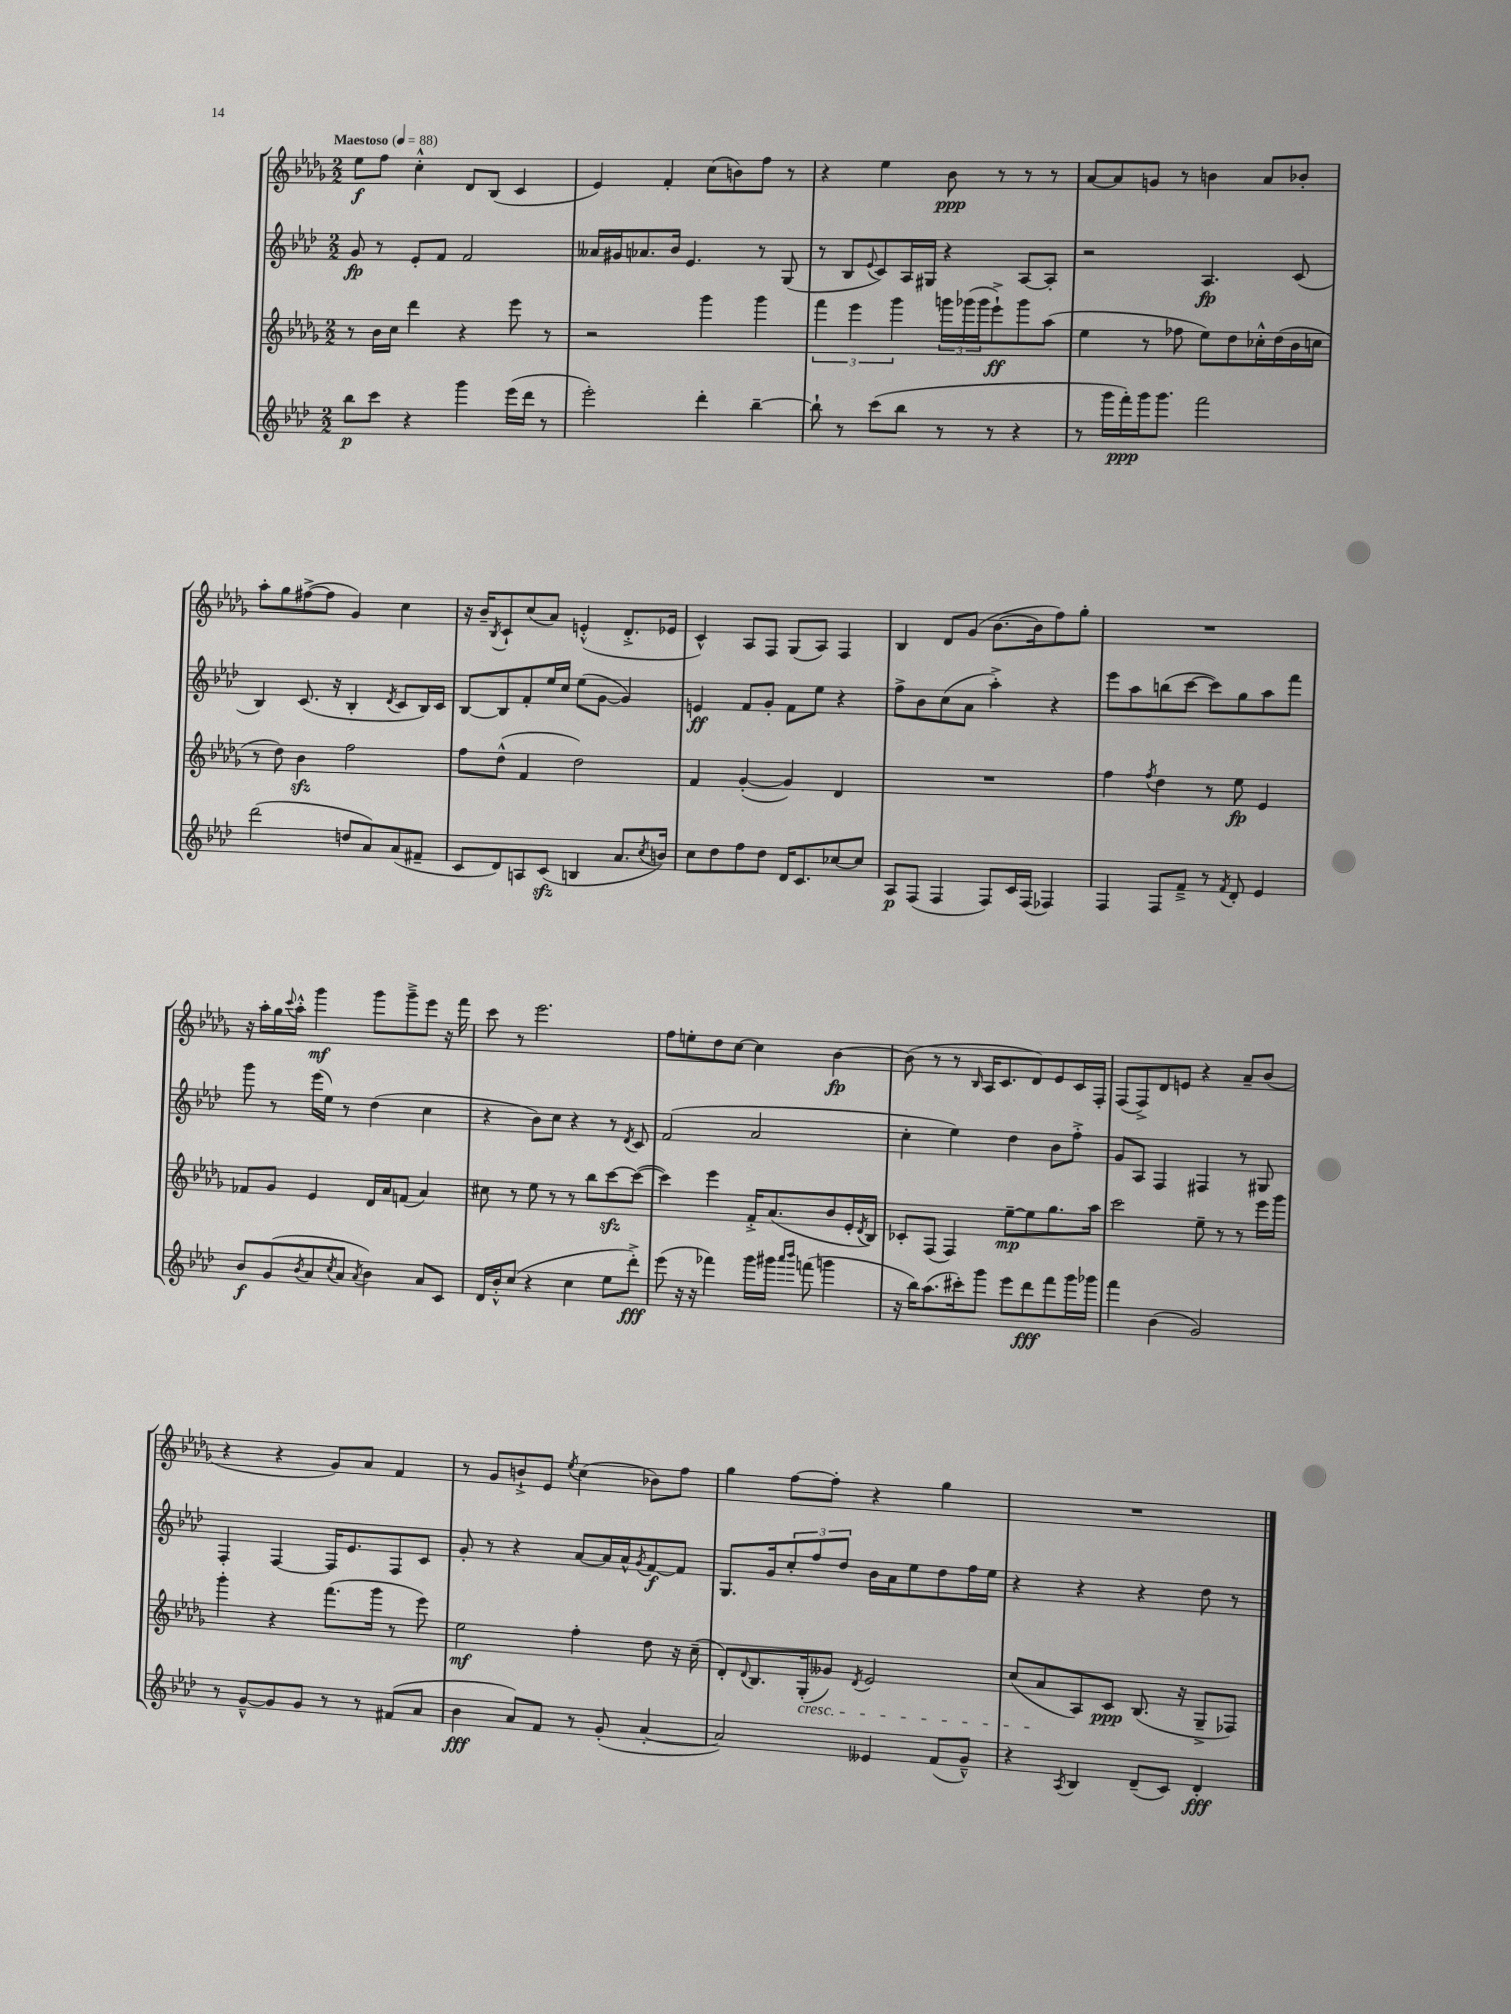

**kern	**dynam	**kern	**dynam	**kern	**dynam	**kern	**dynam
*part4	*part4	*part3	*part3	*part2	*part2	*part1	*part1
*staff4	*staff4	*staff3	*staff3	*staff2	*staff2	*staff1	*staff1
*clefG2	*	*clefG2	*	*clefG2	*	*clefG2	*
*k[b-e-a-d-]	*	*k[b-e-a-d-g-]	*	*k[b-e-a-d-]	*	*k[b-e-a-d-g-]	*
*M2/2	*	*M2/2	*	*M2/2	*	*M2/2	*
*MM88	*	*MM88	*	*MM88	*	*MM88	*
=1	=1	=1	=1	=1	=1	=1	=1
!	!	!	!	!	!	!LO:TX:a:B:t=Maestoso	!
8bb-\L	p	8r	.	8g/	fp	8ee-\L	f
8ccc\J	.	16b-\LL	.	8r	.	8ff\J	.
.	.	16cc\JJ	.	.	.	.	.
4r	.	4ddd-\	.	8e-'/L	.	4cc'^^\	.
.	.	.	.	8f/J	.	.	.
4ggg\	.	4r	.	2f/	.	8d-/L	.
.	.	.	.	.	.	(8B-/J	.
(16eee-\LL	.	8eee-\	.	.	.	4c/	.
16ddd-\JJ	.	.	.	.	.	.	.
8r	.	8r	.	.	.	.	.
=2	=2	=2	=2	=2	=2	=2	=2
2eee-'\)	.	2r	.	16a--X/LL	.	4e-/)	.
.	.	.	.	16g#X/J	.	.	.
.	.	.	.	8.a-X/	.	.	.
.	.	.	.	.	.	4f'/	.
.	.	.	.	16b-/Jk	.	.	.
.	.	.	.	4.e-/	.	.	.
4ddd-'\	.	4ggg-\	.	.	.	(8cc\L	.
.	.	.	.	.	.	8bn\)	.
[4bb-~\	.	4ggg-\	.	8r	.	8ff\J	.
.	.	.	.	(8G/	.	8r	.
=3	=3	=3	=3	=3	=3	=3	=3
8bb-`\]	.	6fff\	.	8r	.	4r	.
8r	.	.	.	8B-/L	.	.	.
.	.	6eee-\	.	.	.	.	.
.	.	.	.	8qqe-/	.	.	.
(8ccc\L	.	.	.	8c/)	.	4ee-\	.
.	.	6ggg-\	.	.	.	.	.
8bb-\J	.	.	.	16A-/L	.	.	.
.	.	.	.	16G#X/JJ	.	.	.
8r	.	24gggn\LL	.	4r	.	8b-\	ppp
.	.	(24ggg-X\	.	.	.	.	.
.	.	24ggg-\J	.	.	.	.	.
8r	.	8eee-`^\)	ff	.	.	8r	.
4r	.	8ggg-\	.	[8A-/L	.	8r	.
.	.	(8aa-\J	.	8A-'/J]	.	8r	.
=4	=4	=4	=4	=4	=4	=4	=4
8r	.	4ee-\	.	2r	.	[8a-/L	.
16ggg\LL	.	.	.	.	.	8a-/]	.
16fff'\)	ppp	.	.	.	.	.	.
16ggg\J	.	8r	.	.	.	8gn/J	.
8.ggg\J	.	.	.	.	.	.	.
.	.	8ff-X\	.	.	.	8r	.
2fff\	.	8ee-\L)	.	4.A-/	fp	4bn\	.
.	.	8dd-\	.	.	.	.	.
.	.	16cc-X'^^\L	.	.	.	8a-/L	.
.	.	(16dd-\	.	.	.	.	.
.	.	16b-\	.	(8c/	.	8b-X'/J	.
.	.	16ccn\JJ	.	.	.	.	.
!!LO:LB:g=z
=5	=5	=5	=5	=5	=5	=5	=5
(2ddd-\	.	8r	.	4B-/)	.	8aa-'\L	.
.	.	8dd-\)	.	.	.	8gg-\	.
.	.	4b-zz\	.	(8.c/	.	([8ff#X^\	.
.	.	.	.	.	.	8ff#\J]	.
.	.	.	.	16r	.	.	.
8ddn/L	.	2ff\	.	4B-'/	.	4g-/)	.
8a-/)	.	.	.	.	.	.	.
.	.	.	.	8qd-/	.	.	.
(8a-/	.	.	.	8c/L	.	4cc\	.
8f#X~/J	.	.	.	16B-/L)	.	.	.
.	.	.	.	16c/JJ	.	.	.
=6	=6	=6	=6	=6	=6	=6	=6
8c/L	.	8ff\L	.	[8B-/L	.	16r	.
.	.	.	.	.	.	16b-~/KL	.
.	.	.	.	.	.	8qB-/	.
8d-/)	.	(8dd-^^\J	.	8B-/]	.	8c`/	.
8An/	.	4f/	.	8f'/	.	(8cc/	.
(8czz/J	.	.	.	16ee-/L	.	8a-/J)	.
.	.	.	.	16cc/JJ	.	.	.
4Bn/	.	2dd-\)	.	(8ee-\L	.	(4en'^^/	.
.	.	.	.	[8g\J	.	.	.
8.a-/L	.	.	.	4g/])	.	8.d-'^/L	.
8qcc/	.	.	.	.	.	.	.
16bn/Jk)	.	.	.	.	.	16e-X/Jk	.
=7	=7	=7	=7	=7	=7	=7	=7
8cc\L	.	4f/	.	4en/	ff	4c^^/)	.
8dd-\	.	.	.	.	.	.	.
8ff\	.	([4g-'/	.	8f/L	.	8A-/L	.
8dd-\J	.	.	.	8g'/J	.	8F/J	.
16d-/KL	.	4g-/])	.	8f\L	.	(8G-/L	.
8.c/	.	.	.	.	.	.	.
.	.	.	.	8ee-\J	.	8A-/J)	.
[8cc-X/	.	4d-/	.	4r	.	4F/	.
8cc-/J]	.	.	.	.	.	.	.
=8	=8	=8	=8	=8	=8	=8	=8
8A-/L	p	1r	.	8ff^\L	.	4B-/	.
(8F/J	.	.	.	8b-\	.	.	.
4F/	.	.	.	(8cc\	.	8d-/L	.
.	.	.	.	8a-\J	.	(8g-/J	.
8F/L)	.	.	.	4aa-'^\)	.	[8.b-\L	.
16c/L	.	.	.	.	.	.	.
(16F/JJ	.	.	.	.	.	16b-\k]	.
4F-X/)	.	.	.	4r	.	8ff\)	.
.	.	.	.	.	.	8gg-'\J	.
=9	=9	=9	=9	=9	=9	=9	=9
4F/	.	4ff\	.	8eee-\L	.	1r	.
.	.	.	.	8aa-\	.	.	.
.	.	8qff/	.	.	.	.	.
8F/L	.	4dd-\	.	(8bbn\	.	.	.
8f~^/J	.	.	.	[8ccc\J	.	.	.
8r	.	8r	.	8ccc\L])	.	.	.
8qf/	.	.	.	.	.	.	.
8d-'/	.	8ee-\	fp	8gg\	.	.	.
4e-/	.	4e-/	.	8aa-\	.	.	.
.	.	.	.	8fff\J	.	.	.
!!LO:LB:g=z
=10	=10	=10	=10	=10	=10	=10	=10
8b-/L	f	8f-X/L	.	8ggg\	.	16r	.
.	.	.	.	.	.	16aa-'\LL	.
(8g/	.	8g-/J	.	8r	.	16gg-\	.
.	.	.	.	.	.	8qqccc/	.
.	.	.	.	.	.	16aa-'^^\JJ	.
8qb-/	.	.	.	.	.	.	.
8a-/	.	4e-/	.	(16eee-\LL	.	4ggg-\	mf
.	.	.	.	16ee-\JJ)	.	.	.
8qcc/	.	.	.	.	.	.	.
8a-/J	.	.	.	8r	.	.	.
8qa-/	.	.	.	.	.	.	.
4b-\)	.	16d-/LL	.	(4dd-\	.	8ggg-\L	.
.	.	16a-/J	.	.	.	.	.
.	.	(8fn/J	.	.	.	8ggg-~^\	.
8a-/L	.	4a-/)	.	4cc\	.	8eee-\J	.
8c/J	.	.	.	.	.	16r	.
.	.	.	.	.	.	16fff\	.
=11	=11	=11	=11	=11	=11	=11	=11
16d-/LL	.	8cc#X\	.	4r	.	8ccc\	.
16b-'^^/J	.	.	.	.	.	.	.
(8cc/J	.	8r	.	.	.	8r	.
4r	.	8ee-\	.	8b-\L)	.	2.eee-\	.
.	.	8r	.	8cc\J	.	.	.
4cc\	.	8r	.	4r	.	.	.
.	.	8bb-\L	.	.	.	.	.
8ee-\L	.	[8ccczz\	.	8r	.	.	.
.	.	.	.	8qd-/	.	.	.
8ddd-'^\J)	fff	(8ccc\J_	.	8c/	.	.	.
=12	=12	=12	=12	=12	=12	=12	=12
(8eee-\	.	4ccc\])	.	(2f/	.	8ff\L	.
16r	.	.	.	.	.	8een'\	.
16r	.	.	.	.	.	.	.
4fff-X\)	.	4eee-\	.	.	.	8dd-\	.
.	.	.	.	.	.	[8cc\J	.
16ggg\LL	.	16f'^/KL	.	2a-/	.	4cc\]	.
16ggg#X\JJ	.	(8.a-/	.	.	.	.	.
16qqaaa-/LL	.	.	.	.	.	.	.
16qqbbb-/JJ	.	.	.	.	.	.	.
(8fffn\	.	.	.	.	.	.	.
4gggn\	.	8b-/	.	.	.	[4b-\	fp
.	.	16e-'/L	.	.	.	.	.
.	.	8qd-/	.	.	.	.	.
.	.	16B-/JJ)	.	.	.	.	.
=13	=13	=13	=13	=13	=13	=13	=13
16r	.	8c-X'/L	.	4cc'\	.	(8b-\]	.
16bb-\KL)	.	.	.	.	.	.	.
(8.aa-\	.	(8F/J	.	.	.	8r	.
.	.	4F/)	.	4ee-\)	.	8r	.
16ccc#X'\k)	.	.	.	.	.	.	.
.	.	.	.	.	.	16qqB-/	.
8ggg\J	.	.	.	.	.	16A-/KL	.
.	.	.	.	.	.	8.c/	.
8eee-\L	.	[8ee-~\L	mp	4dd-\	.	.	.
8ddd-\	fff	8ee-\]	.	.	.	8d-/)	.
8fff\	.	8.gg-\	.	8b-\L	.	8e-/	.
16ggg\L	.	.	.	8ff'^\J	.	16c/L	.
16ggg-X\JJ	.	16aa-\Jk	.	.	.	16F'/JJ	.
=14	=14	=14	=14	=14	=14	=14	=14
4fff\	.	2ccc\	.	8g/L	.	(8F/L	.
.	.	.	.	8A-/J	.	8F^/)	.
(4b-\	.	.	.	4F/	.	8d-/	.
.	.	.	.	.	.	8en/J	.
2g/)	.	8ee-~\	.	4F#X/	.	4r	.
.	.	8r	.	.	.	.	.
.	.	8r	.	8r	.	8a-~/L	.
.	.	16eee-\LL	.	8G#X/	.	(8b-/J	.
.	.	16ggg-\JJ	.	.	.	.	.
!!LO:LB:g=z
=15	=15	=15	=15	=15	=15	=15	=15
8r	.	4ggg-'\	.	4F'/	.	4r	.
[8g~^^/L	.	.	.	.	.	.	.
8g/]	.	4r	.	[4F/	.	4r	.
8g/J	.	.	.	.	.	.	.
8r	.	(8.fff\L	.	16F/KL]	.	8g-/L)	.
.	.	.	.	8.e-/	.	.	.
8r	.	.	.	.	.	8a-/J	.
.	.	16ggg-\Jk	.	.	.	.	.
(8f#X/L	.	8r	.	8F/	.	4f/	.
8a-/J	.	8eee-\)	.	8c/J	.	.	.
=16	=16	=16	=16	=16	=16	=16	=16
4b-\	fff	2ee-\	mf	8g'/	.	8r	.
.	.	.	.	8r	.	8g-/L	.
8a-/L)	.	.	.	4r	.	8bn`^/	.
8f/J	.	.	.	.	.	8e-/J	.
.	.	.	.	.	.	8qee-/	.
8r	.	4ff'\	.	[8a-/L	.	(4cc\	.
(8g'/	.	.	.	16a-/L]	.	.	.
.	.	.	.	16a-^^/J	.	.	.
.	.	.	.	8qg/	.	.	.
[4a-'/	.	8dd-\	.	[8f/	f	8b-X\L)	.
.	.	16r	.	8f/J]	.	8ff\J	.
.	.	(16cc~\	.	.	.	.	.
=17	=17	=17	=17	=17	=17	=17	=17
2a-/])	.	8d-'/L)	.	8.G/L	.	4gg-\	.
.	.	8qqd-/	.	.	.	.	.
.	.	8.B-/	.	.	.	.	.
.	.	.	.	16g/k	.	.	.
.	.	.	.	12cc'/	.	[8ff\L	.
!	!	!LO:TX:b:i:t=cresc.	!	!	!	!	!
.	.	(16G-'/k	.	.	.	.	.
.	.	.	.	12ff/	.	.	.
.	.	8g--X/J)	.	.	.	8ff'\J]	.
.	.	.	.	12dd-/J	.	.	.
.	.	8qd-/	.	.	.	.	.
4e--X/	.	2e-/	.	16b-\LL	.	4r	.
.	.	.	.	16a-\J	.	.	.
.	.	.	.	8ee-\	.	.	.
(8f/L	.	.	.	8dd-\	.	4gg-\	.
8g~^^/J)	.	.	.	16ff\L	.	.	.
.	.	.	.	16ee-\JJ	.	.	.
=18	=18	=18	=18	=18	=18	=18	=18
4r	.	(8cc/L	.	4r	.	1r	.
.	.	8a-/	.	.	.	.	.
8qA-/	.	.	.	.	.	.	.
4B-/	.	8A-/)	.	4r	.	.	.
.	.	8c/J	ppp	.	.	.	.
(8d-~/L	.	(8.B-/	.	4r	.	.	.
8c/J)	.	.	.	.	.	.	.
.	.	16r	.	.	.	.	.
4d-'/	fff	8G-~^/L	.	8dd-\	.	.	.
.	.	8F-X/J)	.	8r	.	.	.
==	==	==	==	==	==	==	==
*-	*-	*-	*-	*-	*-	*-	*-
